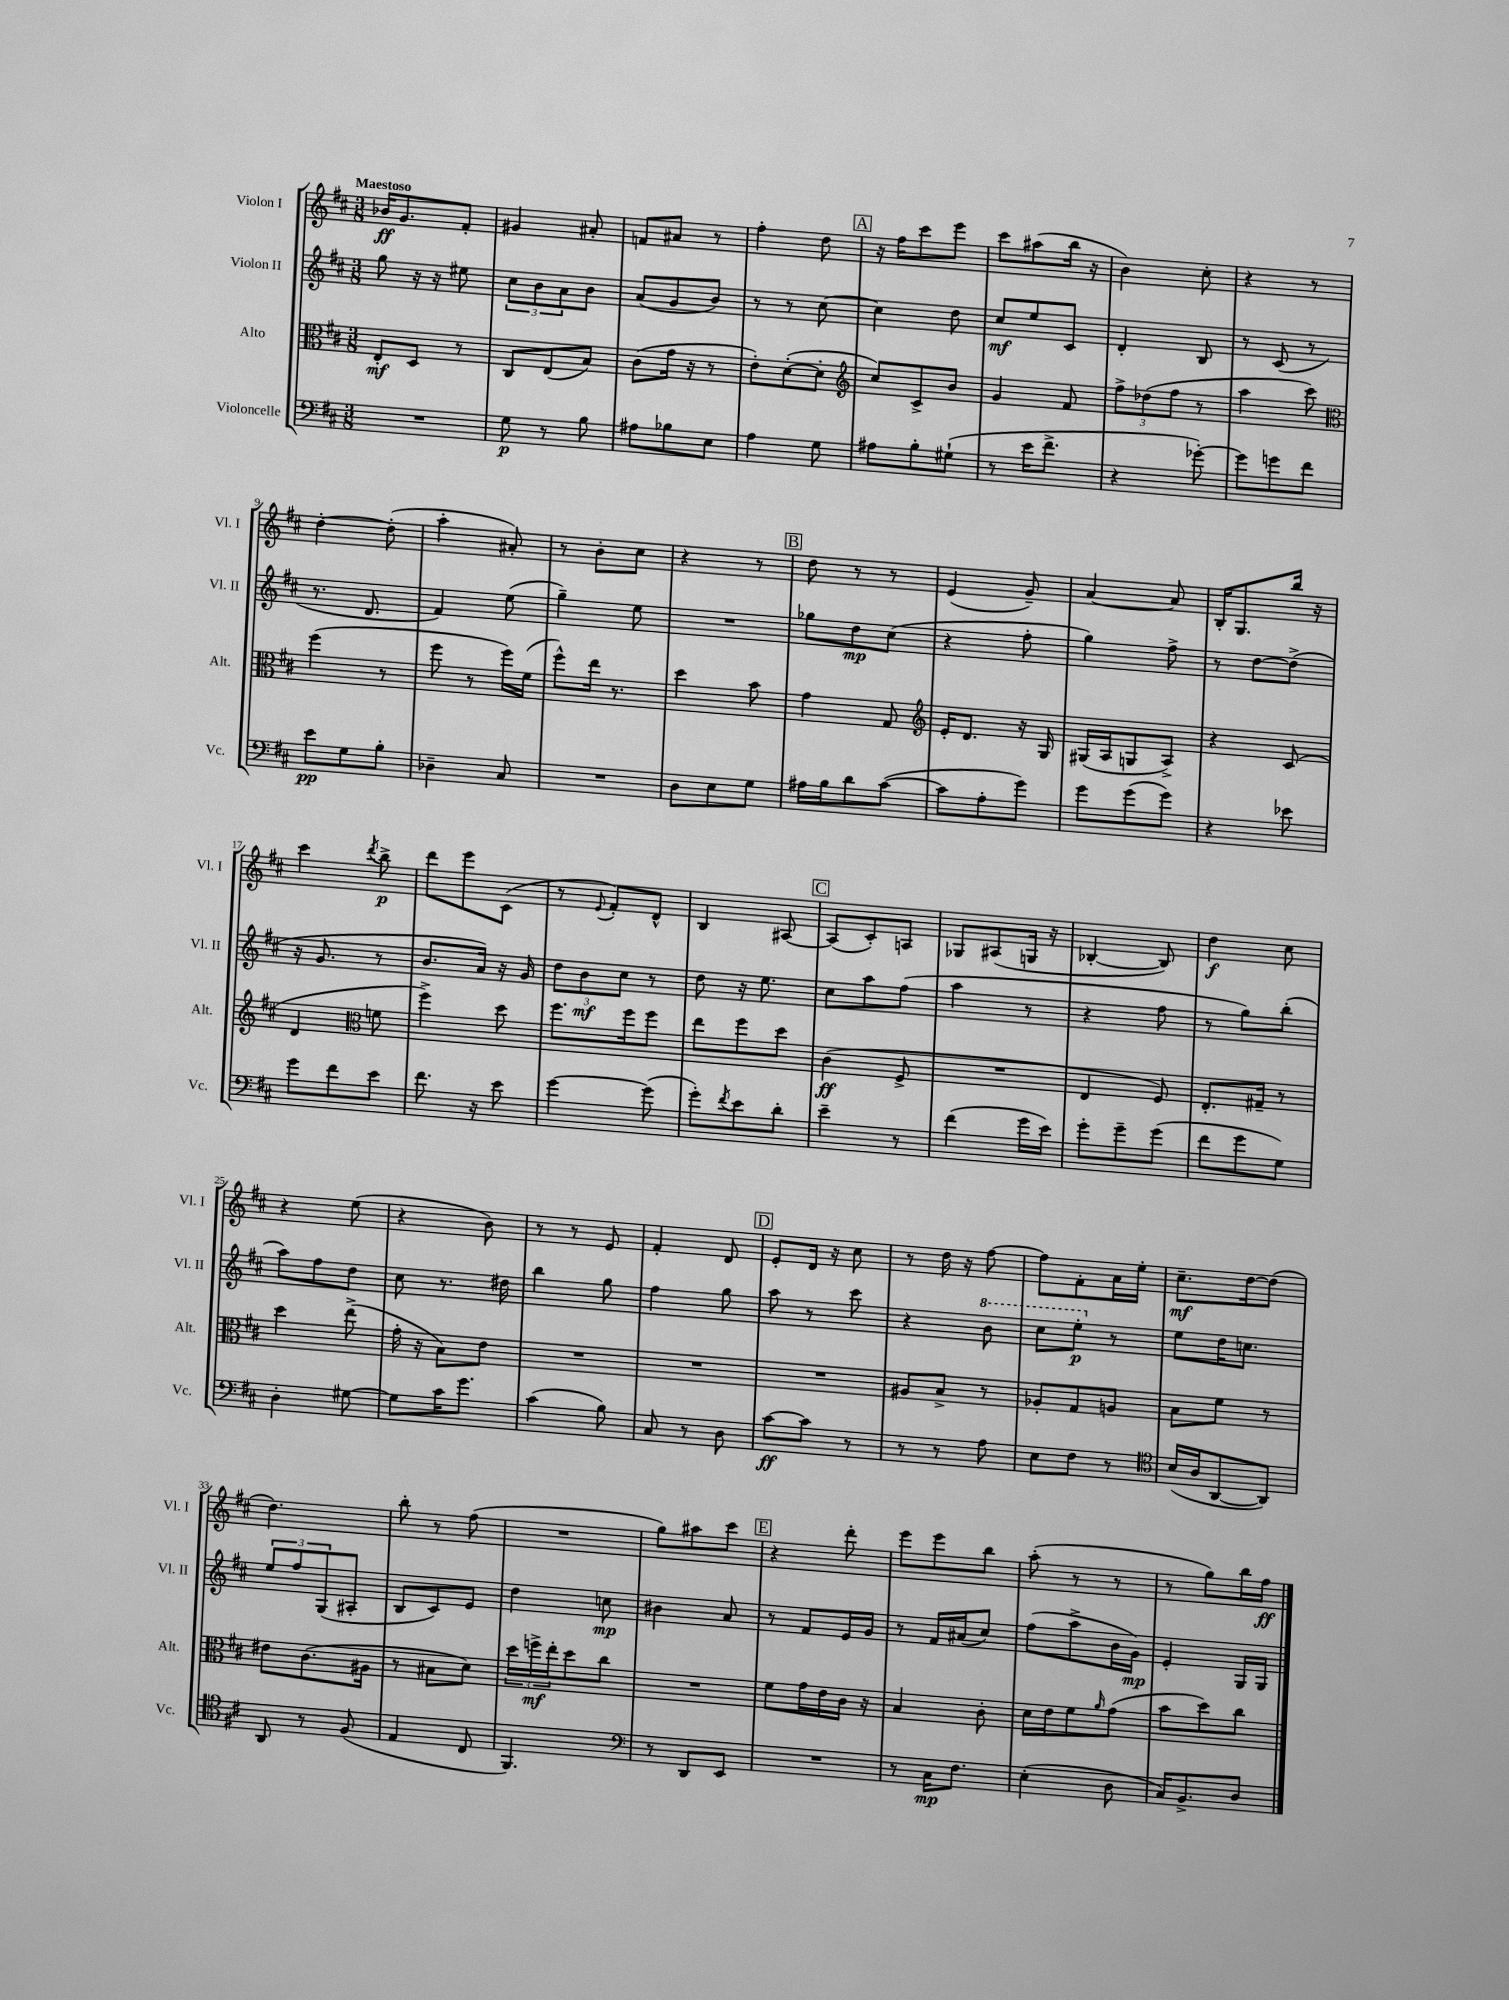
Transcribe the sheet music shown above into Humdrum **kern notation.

**kern	**kern	**kern	**kern
*staff4	*staff3	*staff2	*staff1
*clefF4	*clefC3	*clefG2	*clefG2
*k[f#c#]	*k[f#c#]	*k[f#c#]	*k[f#c#]
*M3/8	*M3/8	*M3/8	*M3/8
4.r	8E'	8gg	16b-
.	.	.	8.g
.	8D	16r	.
.	.	16r	.
.	8r	8ee#	8f#'
=	=	=	=
8G	8C#	12cc#	4g#
.	.	12b	.
8r	(8E	.	.
.	.	12a	.
8B	8B)	8b	8a#'
=	=	=	=
8A#	(8c#	(8a	8f
8B-	16g	8g	8a#
.	16r	.	.
8E	8r	8b)	8r
=	=	=	=
4A	8e')	8r	4ff#'
.	([8d'	8r	.
8G	8d']	[8cc#	8dd
=	=	=	=
*	*clefG2	*	*
8A#	8cc#)	4cc#]	16r
.	.	.	16ff#
8B'	8c#^	.	8ccc#
(8G#`	8b	8dd	8eee
=	=	=	=
8r	4g	8cc#	8ccc#
16e	.	8ee	(8aa#
8.f#^	.	.	.
.	8f#	8c#	16bb
.	.	.	16r
=	=	=	=
4r	12ff#^	4d'	4b)
.	(12dd-	.	.
.	12ff#	.	.
[8g-')	8r	8B	8cc#'
=	=	=	=
8g-]	4aa	8r	4r
8g	.	(8c#	.
8f#	8ccc#)	8r	8r
=	=	=	=
*	*clefC3	*	*
8e	(4ff#	8.r	[4dd'
8G	.	.	.
.	.	8.d	.
8B'	8r	.	(8dd']
=	=	=	=
4D-~	8ff#	4f#)	4aa'
.	8r	.	.
8C#	16ff#)	(8ee	8a#')
.	(16f#	.	.
=	=	=	=
4.r	8ff#^^)	4gg~)	8r
.	16ee	.	8b'
.	8.r	.	.
.	.	8ee	8cc#
=	=	=	=
8D	4dd	4.r	4r
8E	.	.	.
8G	8b	.	8r
=	=	=	=
16A#	4g	8gg-	8dd
16B	.	.	.
8d	.	8dd	8r
([8c#	8G	(8cc#	8r
=	=	=	=
*	*clefG2	*	*
8c#]	16e'	4r	(4e
.	8.d	.	.
8A'	.	.	.
8g)	16r	8ff#'	8g~)
.	16G	.	.
=	=	=	=
8g	(16G#	4gg)	[4a
.	16A	.	.
(8g	8G	.	.
8g)	8A^)	8ff#^	8a]
=	=	=	=
4r	4r	8r	16B'
.	.	.	8.G
.	.	[8dd	.
8e-	(8c#	(8dd^]	16bb
.	.	.	16r
=	=	=	=
8g	4d	16r	4ccc#
.	.	8.g	.
8f#	.	.	.
*	*clefC3	*	*
.	.	.	8qddd
8e	8f	8r	8bb^
=	=	=	=
8.f#	4ff#^)	8.b	8ddd
.	.	.	8eee
16r	.	16a)	.
8e	8dd	16r	(8c#
.	.	16g	.
=	=	=	=
[4g	8.ff#	12dd	8r
.	.	12b	.
.	.	.	8qqe
.	.	.	8f#')
.	.	12cc#	.
.	16ff#	.	.
(8g]	8ff#	8r	8d^^
=	=	=	=
8g')	8ee	8dd	4B
8qf#	.	.	.
8e	8ff#	16r	.
.	.	8.ee	.
8d'	8dd	.	[8A#
=	=	=	=
4e~	(4c#	8cc#	(8A#]
.	.	8aa	8c#')
8r	8F#^	(8ff#	8A
=	=	=	=
(4f#	4.r	4aa	8G-
.	.	.	(8A#
16g	.	8r	16G
16e)	.	.	16r
=	=	=	=
8g'	4E	4r	[4B-'
8g~	.	.	.
(8g	8F#)	8ff#	8B-])
=	=	=	=
8f#	8.E'	8r	4dd
8g	.	8gg)	.
.	16G#~	.	.
8G)	8r	(8bb'	8cc#
=	=	=	=
4D'	4dd	8aa)	4r
.	.	8ff#	.
[8G#	(8ee^	8dd	(8ee
=	=	=	=
8G#]	16g'	8cc#	4r
.	16r	.	.
16c#	8B)	8.r	.
8.g	.	.	.
.	8e	.	8b)
.	.	16dd#	.
=	=	=	=
(4c#	4.r	4bb	8r
.	.	.	8r
8B)	.	8gg	8e
=	=	=	=
8C#	4.r	4ff#	4f#'
8r	.	.	.
8D	.	8gg	8d
=	=	=	=
[8c#	4.r	8aa	8e'
8c#]	.	8r	16d
.	.	.	16r
8r	.	8ccc#	8cc#
=	=	=	=
8r	8A#	4r	8r
8r	8B^	.	16dd
.	.	.	16r
8A	8r	8bb	[8ff#
=	=	=	=
8E	8A-'	8ccc#	8ff#]
8F#	8G	8eee'	8f#'
8r	8A	8r	16a
.	.	.	16ee'
=	=	=	=
*clefC4	*	*	*
(16B	8B	8ee	8.cc#~
16A	.	.	.
[8AA	8f#	16dd	.
.	.	8.cc	[16dd
8AA])	8r	.	(8dd]
=	=	=	=
8AA	8e#	12ee	4.dd)
.	.	12ff#	.
8r	(8.c#	.	.
.	.	(12G	.
(8F#	.	8A#'	.
.	16A#	.	.
=	=	=	=
4E	8r	8B	8bb'
.	8B#	8c#)	8r
8C#	8d)	8e	(8ff#
=	=	=	=
4.FF#)	24dd	4dd	4.r
.	24ff^	.	.
.	24ee'	.	.
.	8dd	.	.
.	8cc#	8cc	.
=	=	=	=
*clefF4	*	*	*
8r	4.r	4b#	8gg)
8DD	.	.	8aa#
8EE	.	8a	8ccc#
=	=	=	=
4.r	8f#	8r	4r
.	16g	8f#	.
.	16e	.	.
.	16c#	16e	8ddd'
.	16r	16g	.
=	=	=	=
8r	4B	8r	8eee
16C#	.	16f#	8eee
8.F#	.	(16a#	.
.	8c#'	8cc#)	8bb
=	=	=	=
(4E'	16d	(8ff#	(8aa'
.	16e	.	.
.	8f#	8aa^	8r
.	16qqa	.	.
8D	(8g	16b	8r
.	.	16g)	.
=	=	=	=
16C#)	8b	4e'	8r
8.BB^	.	.	.
.	8dd)	.	8gg)
8D	8cc#	16G	16bb
.	.	16G	16ff#
==	==	==	==
*-	*-	*-	*-
